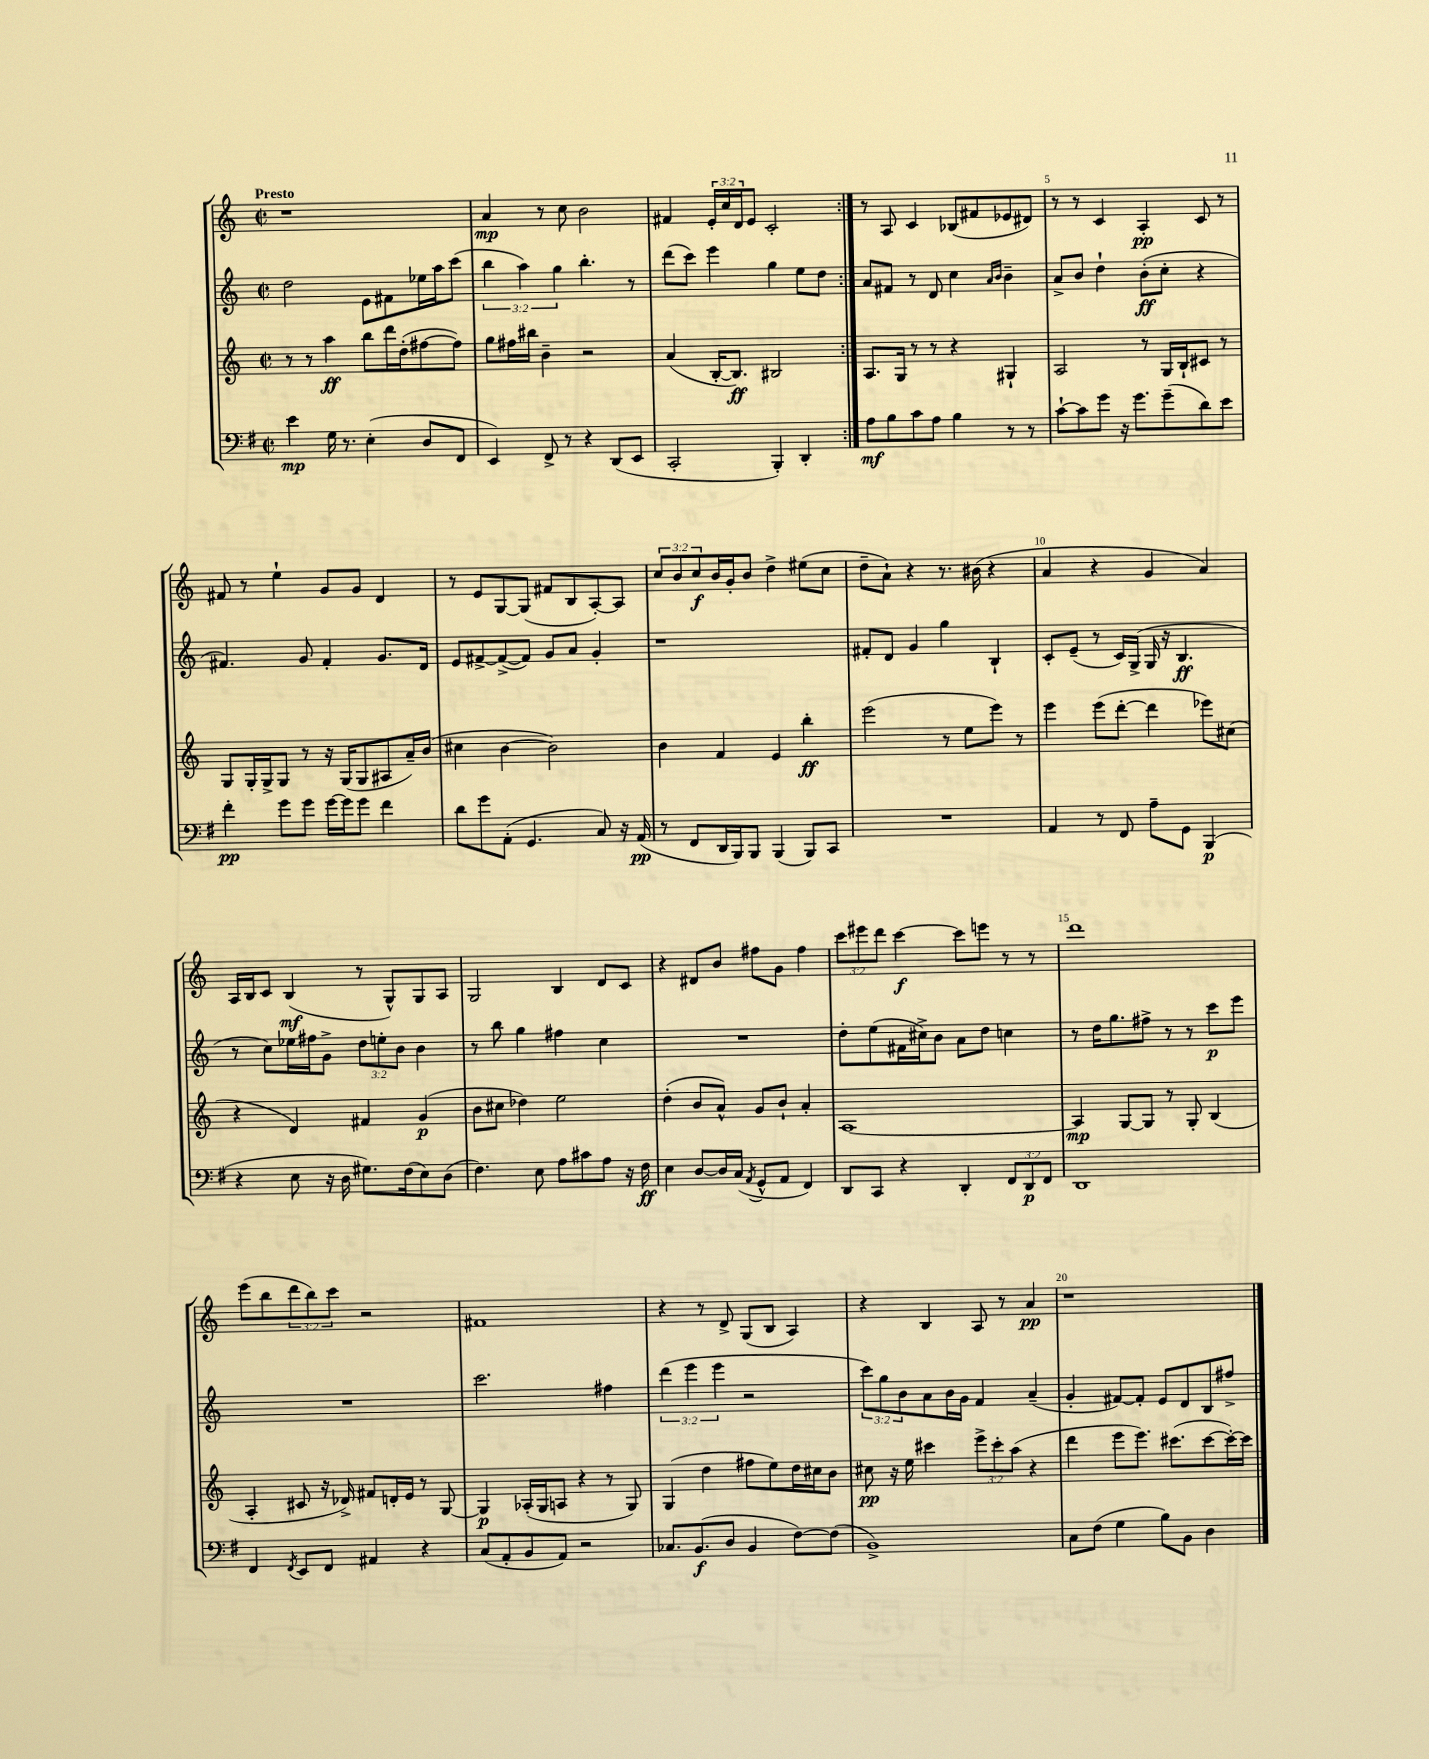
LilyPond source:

<<
\new StaffGroup <<
\new Staff = "s0" {
    \clef treble \key c \major \defaultTimeSignature \time 2/2 \override Staff.TupletNumber.text = #tuplet-number::calc-fraction-text \tempo "Presto"
    \repeat volta 2 { r1 |
    a'4\mp r8 c''8 b'2 |
    fis'4 \tuplet 3/2 { e'16-. c''16 d'16 } e'8 c'2-. | }
    r8 a8 c'4 bes8( fis'8 ees'8 dis'8) |
    r8 r8 c'4 a4-.\pp c'8 r8 |
    fis'8 r8 e''4-! g'8 g'8 d'4 |
    r8 e'8 g8~ g8( fis'8 b8 a8~-.) a8 |
    \tuplet 3/2 { c''8 b'8 c''8\f } b'16 g'16-. b'8 d''4-> eis''8( c''8 |
    d''8-- a'8-!) r4 r8. bis'16( r4 |
    a'4 r4 g'4 a'4) |
    a16 b16 c'8 b4\mf( r8 g8-^) g8 a8 |
    g2 b4 d'8 c'8 |
    r4 dis'8 b'8 fis''8 g'8 fis''4 |
    \tuplet 3/2 { c'''8 eis'''8 d'''8 } c'''4~\f c'''8 e'''8 r8 r8 |
    d'''1 |
    e'''8( b''8 \tuplet 3/2 { d'''8 b''8) c'''8 } r2 |
    fis'1 |
    r4 r8 d'8-> g8( b8 a4) |
    r4 b4 a8 r8 a'4\pp |
    r1 \bar "|." |
}
\new Staff = "s1" {
    \clef treble \key c \major \defaultTimeSignature \time 2/2 \override Staff.TupletNumber.text = #tuplet-number::calc-fraction-text
    \repeat volta 2 { d''2 e'8 fis'8 ees''16 a''16 c'''8( |
    \tuplet 3/2 { b''4 a''4) g''4 } b''4.-. r8 |
    d'''8( c'''8) e'''4 g''4 e''8 d''8 | }
    a'8 fis'8 r8 d'8 c''4 \grace { a'16 b'16 } b'4-- |
    a'8-> b'8 d''4-! b'8-.\ff( c''8-. r4 |
    fis'4.) g'8 fis'4-. g'8. d'16 |
    e'8 fis'8~-> fis'8~->( fis'8) g'8 a'8 g'4-. |
    r1 |
    fis'8-. d'8 g'4 g''4 b4-! |
    c'8-. e'8--( r8 c'16) g16->( g16 r16 b4.\ff |
    r8 c''8) ees''16 fis''16 g'8-> \tuplet 3/2 { d''8 e''8-. b'8 } b'4 |
    r8 b''8 g''4 fis''4 c''4 |
    R1 |
    d''8-. e''8( fis'16 cis''16->) b'8 a'8 d''8 c''4 |
    r8 d''16 g''8. fis''8-> r8 r8 c'''8\p e'''8 |
    R1 |
    c'''2. fis''4 |
    \tuplet 3/2 { d'''4( e'''4 e'''4 } r2 |
    \tuplet 3/2 { c'''8) g''8 b'8 } a'8 b'16 g'16 f'4 a'4--( |
    g'4-. fis'8~) fis'8-. e'8 d'8 b8 fis''8-> \bar "|." |
}
\new Staff = "s2" {
    \clef treble \key c \major \defaultTimeSignature \time 2/2 \override Staff.TupletNumber.text = #tuplet-number::calc-fraction-text
    \repeat volta 2 { r8 r8 a''4\ff b''8 d'''16 d''16-.( fis''8~ fis''8) |
    g''8 fis''16 bis''16 b'4-- r2 |
    a'4( b16~-. b8.\ff) bis2 | }
    a8. g16 r8 r8 r4 gis4-! |
    a2 r8 g16 b16-! cis'8 r8 |
    g8 g16-. g16-> g8 r8 r16 g16( g8 ais8 a'16--) b'16( |
    cis''4 b'4~ b'2) |
    b'4 f'4 e'4 b''4-.\ff |
    e'''2( r8 e''8 e'''8) r8 |
    e'''4 e'''8( d'''8~-. d'''4 ees'''8) cis''8( |
    r4 d'4) fis'4 g'4\p( |
    b'8 cis''8 des''4) e''2 |
    d''4-.( b'8 a'8-^) g'8 b'8-! a'4-. |
    a1~ |
    a4\mp g8~ g8 r8 g8-. b4( |
    a4-. cis'8 r16 des'16->) fis'8 d'16-. e'16 r8 g8~ |
    g4\p aes16-.( g16 a8 r4 r8 g8) |
    g4( d''4 fis''8 e''8) d''16 cis''16 b'8 |
    cis''8\pp r16 e''16 cis'''4 \tuplet 3/2 { e'''8-> cis'''8-. a''8( } r4 |
    d'''4 e'''8 e'''8.) cis'''8.( cis'''8~ cis'''16~-.) cis'''16 \bar "|." |
}
\new Staff = "s3" {
    \clef bass \key g \major \defaultTimeSignature \time 2/2 \override Staff.TupletNumber.text = #tuplet-number::calc-fraction-text
    \repeat volta 2 { e'4\mp g16 r8. e4-.( d8 fis,8 |
    e,4) fis,8-> r8 r4 d,8( e,8 |
    c,2-. b,,4-.) d,4-. | }
    a8\mf b8 c'8 a8 b4 r8 r8 |
    c'8~-! c'8 g'8 r16 g'8. g'8--( d'8) e'8 |
    fis'4-.\pp g'8 g'8 g'16~ g'16 g'8 fis'4 |
    d'8 g'8 a,8-.( g,4. c8) r16 a,16\pp( |
    r8 fis,8 d,16 b,,16) b,,8 b,,4( b,,8) c,8 |
    R1 |
    a,4 r8 fis,8 a8-- g,8 b,,4\p( |
    r4 e8 r16 d16 gis8.) fis16( e8) d8( |
    fis4.) e8 a8 cis'8 a8 r16 fis16\ff |
    e4 d8~ d16 c16( \acciaccatura { a,8 } g,8-^ a,8 fis,4) |
    d,8 c,8 r4 d,4-. \tuplet 3/2 { fis,8 d,8\p fis,8 } |
    d,1 |
    fis,4 \acciaccatura { fis,8 } e,8 fis,8 ais,4 r4 |
    c8( a,8-. b,8 a,8) r2 |
    ces8. b,8.\f( d8 b,4 fis8~) fis8( |
    b,1->) |
    c8 fis8( g4 b8) b,8 d4 \bar "|." |
}
>>
>>
\layout { \context { \Score \override BarNumber.break-visibility = ##(#f #t #t) barNumberVisibility = #(every-nth-bar-number-visible 5) } }
